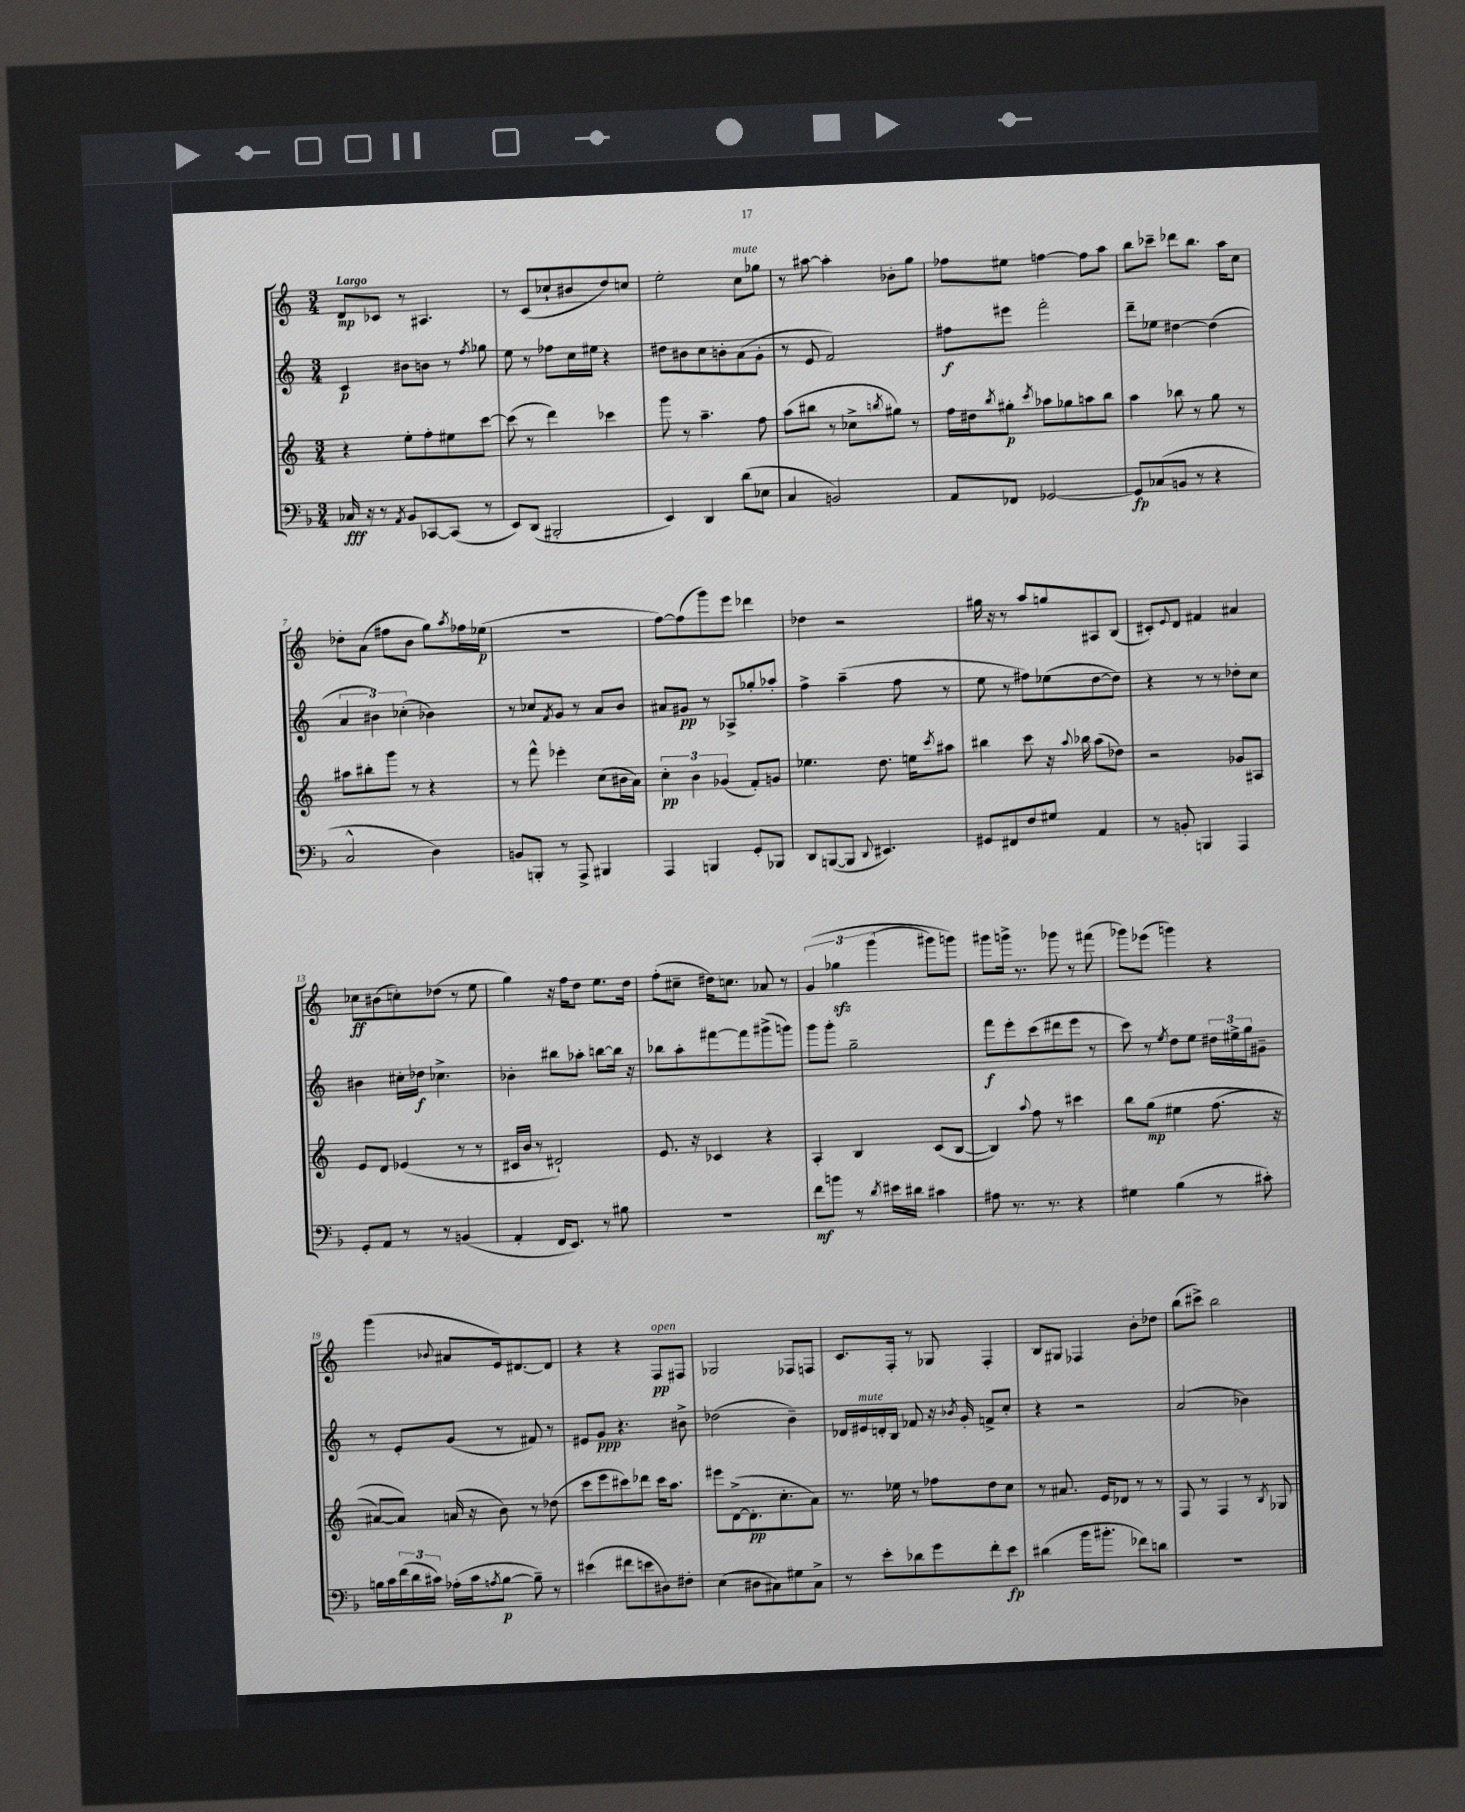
<<
\new StaffGroup <<
\new Staff = "s0" {
    \clef treble \key c \major \numericTimeSignature \time 3/4 \tempo "Largo"
    d'8\mp ces'8 r8 ais4. |
    r8 c'8( ces''8-! bis'8 d''8) c''8 |
    e''2-. c''8^\markup { \italic "mute" } ges''8 |
    r8 ais''8~ ais''4-. bes'8-. g''8 |
    fes''8 eis''8 f''4~ f''8 a''8 |
    b''8 ces'''8-- des'''8 b''8. a''16 c''8 |
    des''8-. a'8( fis''8 b'8 g''8) \acciaccatura { a''8 } fes''16 ees''16\p( |
    R2. |
    f''8~) f''8( g'''8) e'''8 des'''4 |
    des''4 r2 |
    gis''16 r16 r8 a''8 g''8 ais8 b8( |
    cis'8-.) \appoggiatura { e'8 } d'8 fis'4 ais'4 |
    ces''8\ff bis'8( c''8-.) des''8( r8 e''8 |
    g''4) r16 f''16 d''8 e''8. d''16 |
    f''8-.( cis''8-- dis''16) c''8. aes'8 r8 |
    \tuplet 3/2 { g'4\( ges''4\sfz g'''4( } gis'''8) g'''8\) |
    gis'''8 g'''16-> r8. ges'''8 r8 fis'''8( |
    ges'''8) ees'''8( g'''4) r4 |
    g'''4( \appoggiatura { bes'8 } ais'8 e'16) dis'8.~ dis'8 |
    r4 r4 f8\pp^\markup { \italic "open" } fis8 |
    ges2 fes8 f8 |
    c'8. f16-. r8 ges8 f4-. |
    b8 gis8 fes4 b'8-. des''8 |
    b''8( cis'''8->) b''2 \bar "|." |
}
\new Staff = "s1" {
    \clef treble \key c \major \numericTimeSignature \time 3/4
    c'4\p bis'8 b'8 r8 \acciaccatura { f''8 } ges''8 |
    e''8 r8 fes''8 c''16 eis''16 r4 |
    dis''8 bis'8 c''8 b'8-. a'8( g'8-. |
    r8 e'8 f'2) |
    fis''8\f eis'''8 f'''2-. |
    d'''8-- ees''8 dis''4~ dis''4( |
    \tuplet 3/2 { a'4 bis'4) ces''4-.( } bes'4) |
    r8 ces''8 \acciaccatura { f'8 } g'8 r8 a'8 b'8 |
    ais'8 gis'8\pp r8 aes8-> ges''8-. aes''8-. |
    f''4-> a''4--( f''8 r8 |
    e''8 r8 fis''8) ees''8( d''8~ d''8) |
    r4 r8 r8 des''8-. c''8 |
    bis'4 cis''16-. des''16\f ces''4.-> |
    bes'4-. bis''8 aes''8-. b''8~ b''16 r16 |
    bes''8 a''8-. fis'''8~ fis'''8 gis'''8->( g'''8) |
    g'''8 g'''8-. g''2-- |
    f'''8\f e'''8-. c'''8( dis'''8 e'''8 r8 |
    c'''8) r8 \acciaccatura { e''8 } d''8 e''8 \tuplet 3/2 { dis''16 eis''16-> g''16 } gis'8-- |
    r8 e'8-. g'8( r8 fis'8) r8 |
    eis'8 g'8\ppp r4. bis'8-> |
    des''2( b'4--) |
    des'16 eis'16^\markup { \italic "mute" } d'16-. b16 fes'8 r16 \acciaccatura { bes'8 } g'16-. f'8-> c''8-. |
    r4 r2 |
    a'2( bes'4) \bar "|." |
}
\new Staff = "s2" {
    \clef treble \key c \major \numericTimeSignature \time 3/4
    r4 e''8-. f''8-. eis''8 c'''8~ |
    c'''8( r8 d'''4) ces'''4 |
    g'''8 r8 a''4.-- f''8 |
    a''8( bis''8 r8 ces''8-> \acciaccatura { b''8 } gis''8) r8 |
    f''16 dis''16 \acciaccatura { b''8 } gis''8-.\p \acciaccatura { c'''8 } aes''8 ges''8 a''8 b''8 |
    a''4 bes''8 r8 g''8 r8 |
    ais''8 bis''8-. g'''8 r8 r4 |
    r8 f'''8-^ ees'''4-. c''8( bis'16 a'16) |
    \tuplet 3/2 { c''4-.\pp b'4 ges'4( } f'8-.) g'8 |
    ees''4. d''8. e''16 \acciaccatura { c'''8 } ais''8 |
    bis''4 c'''8 r16 \appoggiatura { a''8 } bes''16 a''8( des''8) |
    r2 ges'8 ais8 |
    e'8 d'8 ees'4( r8 r8 |
    cis'16 b'16 r8 dis'2-!) |
    e'8. r16 ces'4 r4 |
    a4-. b4 c'8( b8~ |
    b4) \appoggiatura { a''8 } f''8 r8 cis'''4 |
    b''8 g''8\mp\( eis''4 f''8.( r16 |
    ais'8~) ais'8\) a'16( r16 b'8) r8 des''8( |
    c'''8 e'''8 cis'''8) des'''8 cis'''16 a''8. |
    eis'''8 d'8~->( d'8.-.\pp c''8.-. a'8) |
    r8. ees''16 r8 fes''8 d''8 c''8 |
    r8 ais'8. e'16 des'8 r8 r8 |
    f8 r8 f4 r8 \acciaccatura { b8 } ges8 \bar "|." |
}
\new Staff = "s3" {
    \clef bass \key f \major \numericTimeSignature \time 3/4
    ces16\fff r16 r8 \acciaccatura { a,8 } bes,8 ces,8~ ces,8( r8 |
    e,8) d,8( bis,,2-. |
    e,4) d,4 d'8( ees8 |
    c4 b,2) |
    a,8 fes,8 ges,2~ |
    ges,8\fp ces8( b,8 r8 r4 |
    c2-^ d4) |
    b,8 b,,8-. r8 a,,8-> bis,,4 |
    a,,4 b,,4 g,8-. bes,,8 |
    d,8 b,,8~( b,,8 \appoggiatura { d,8 } eis,4.) |
    gis,8 fis,8 f8 gis8 a,4 |
    r8 b,8-. b,,4 a,,4 |
    g,8-. a,8 r8 r8 b,4( |
    a,4-. f,16 e,8.) r8 bis8 |
    R2. |
    f'8\mf b'8 r8 \acciaccatura { d'8 } eis'16 dis'16 cis'4 |
    ais8 r8. r8. r4 |
    gis4 bes4( r8 cis'8-.) |
    b16 c'16 \tuplet 3/2 { f'16( d'16 cis'16) } aes16-.( cis'16 \acciaccatura { a8 } b8~\p b8--) r8 |
    eis'4( fis'8 e'8 dis8) fis8-. |
    e4( dis8 cis8) gis8 cis8-> |
    r8 e'8-. des'8 g'8 f'8-. e'8\fp |
    dis'4( bes'16 bis'8.-. fes'8) d'8 |
    R2. \bar "|." |
}
>>
>>
